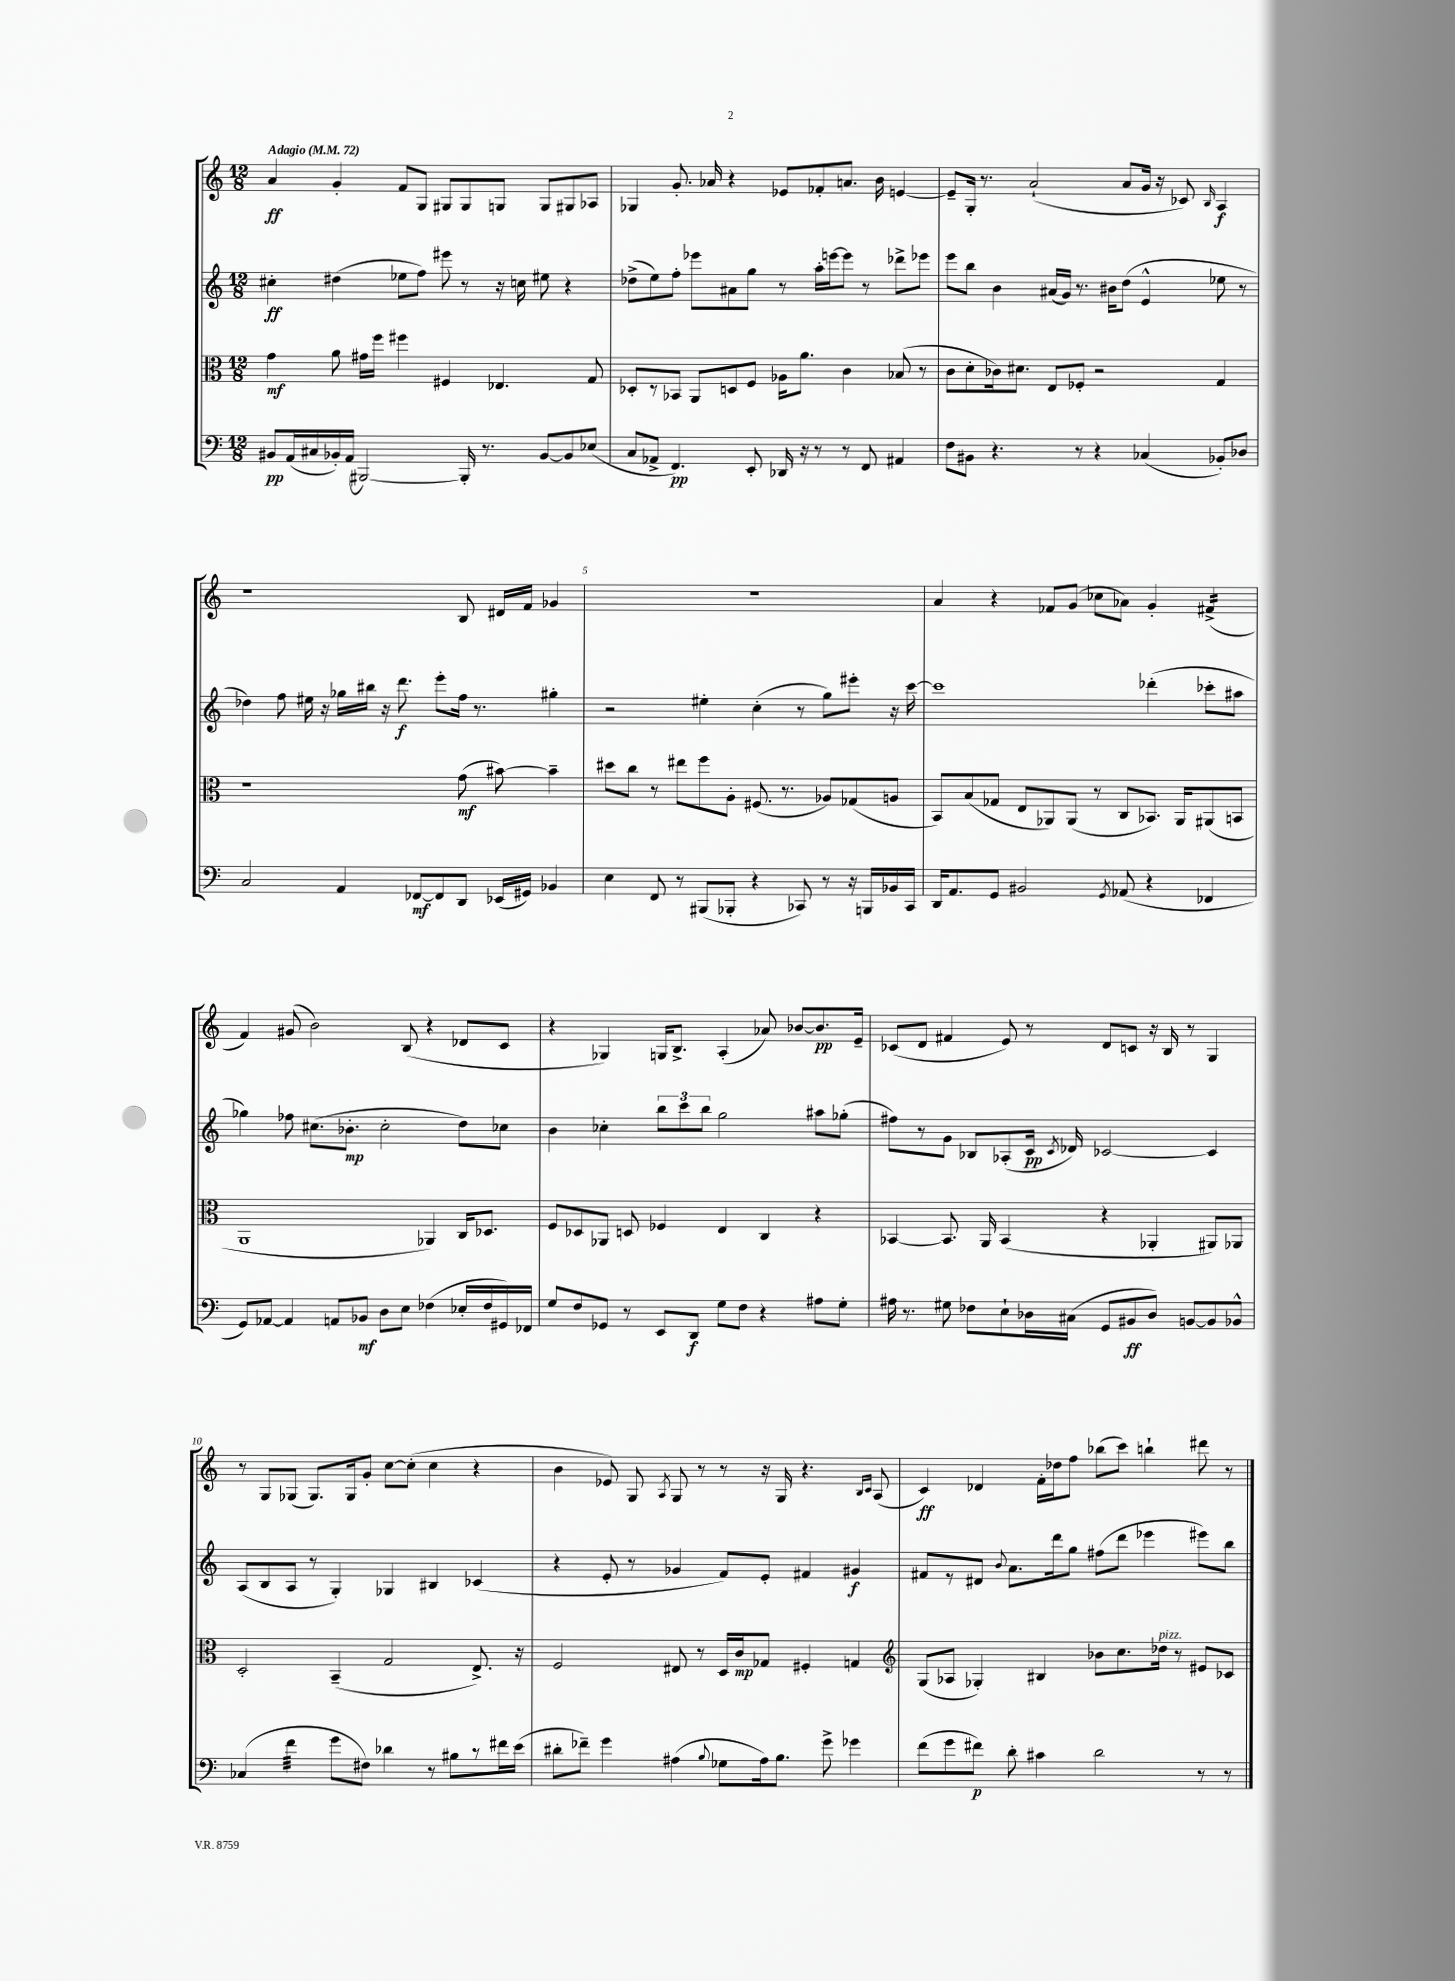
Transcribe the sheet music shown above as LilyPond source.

<<
\new StaffGroup <<
\new Staff = "s0" {
    \clef treble \key c \major \numericTimeSignature \time 12/8 \tempo "Adagio" 4 = 72
    \autoBeamOff a'4\ff g'4-. f'8[ g8] gis8[ gis8 g8] g8[ gis8 aes8] |
    ges4 g'8.-. aes'16 r4 ees'8[ fes'8-. a'8.] b'16 e'4~ |
    e'8[-- g16]-. r8. a'2-!( a'8[ g'16] r16 ces'8) \grace { b16 } a4\f |
    r1 b8 dis'16[ f'16] ges'4 |
    R1. |
    a'4 r4 fes'8[ g'8]( ces''8[ aes'8]) g'4-. fis'4:16->( |
    f'4) gis'8( b'2) b8( r4 des'8[ c'8] |
    r4 ges4) g16[ b8.]-> a4-.( aes'8) bes'8[~ bes'8.\pp e'16]-- |
    ces'8[( d'8] fis'4 e'8) r8 d'8[ c'8] r16 b16 r8 g4 |
    r8 g8[ ges8]( ges8.[) ges16 g'8]-. c''8[~ c''8]-.( c''4 r4 |
    b'4 ees'8) g8 \acciaccatura { a8 } g8 r8 r8 r16 g16 r4. \grace { b16[ c'16] } a8( |
    c'4\ff) des'4 f'16[-. des''16 f''8] bes''8[( c'''8]) b''4-! dis'''8 r8 \bar "|." |
}
\new Staff = "s1" {
    \clef treble \key c \major \numericTimeSignature \time 12/8
    \autoBeamOff cis''4-.\ff dis''4( ees''8[ f''8]) eis'''8 r8 r16 c''16 eis''8 r4 |
    des''8[->( e''8) f''8]-. ees'''8[ ais'8 g''8] r8 a''16[-. e'''16~ e'''8] r8 des'''8[-> ees'''8] |
    e'''8[ b''8] b'4 ais'16[( g'16]) r8. bis'16[ d''8]( e'4-^ ees''8 r8 |
    des''4) f''8 eis''16 r16 ges''16[ bis''16] r16 d'''8.\f e'''8[-. f''16] r8. gis''4-. |
    r2 eis''4-. c''4-.( r8 g''8[) eis'''8]-. r16 c'''16~ |
    c'''1 des'''4-.( ces'''8[-. ais''8] |
    ges''4) fes''8 cis''8.[( bes'8.]-.\mp cis''2-. d''8[) ces''8] |
    b'4 ces''4-. \tuplet 3/2 { b''8[ c'''8 b''8] } g''2 ais''8[ ges''8]-.( |
    fis''8[) r8 g'8] bes8[ aes8-.( c'16]\pp \acciaccatura { c'8 } des'16) ces'2~ ces'4 |
    a8[( b8 a8] r8 g4-.) ges4 bis4 ces'4( |
    r4 e'8-. r8 ges'4 f'8[) e'8]-. fis'4 gis'4\f |
    fis'8[ r8 dis'8] \appoggiatura { b'8 } a'8.[ d'''16 g''8] fis''8[( d'''8] ees'''4 eis'''8[) b''8] \bar "|." |
}
\new Staff = "s2" {
    \clef alto \key c \major \numericTimeSignature \time 12/8
    \autoBeamOff g'4\mf a'8 gis'16[ f''16] fis''4 fis4 ees4. g8 |
    des8[-. r8 bes,8] a,8[ d8 f8] aes16[ a'8.] c'4 bes8( r8 |
    c'8[ d'8-. ces'16) dis'8.] e8[ fes8]-. r2 g4 |
    r1 g'8\mf( bis'8~) bis'4-- |
    dis''8[ c''8] r8 eis''8[ f''8 a8]-. fis8.( r8. aes8[) ges8( a8] |
    b,8[) b8( ges8] e8[ aes,8) aes,8]( r8 c8[ bes,8.]) aes,16[ ais,8( b,8] |
    a,1 aes,4) c16[ des8.] |
    f8[ des8 aes,8] d8 fes4 e4 c4 r4 |
    bes,4~ bes,8. a,16 bes,4( r4 aes,4-. ais,8[) aes,8] |
    d2-. b,4--( g2 e8.->) r16 |
    f2 eis8 r8 d16[ c'16\mp ges8] fis4-. g4 |
    \clef treble g8[( aes8] ges4-.) bis4 bes'8[ c''8. des''16]^\markup { \italic "pizz." } r8 eis'8[ ces'8] \bar "|." |
}
\new Staff = "s3" {
    \clef bass \key c \major \numericTimeSignature \time 12/8
    \autoBeamOff bis,8[\pp a,16( cis16 bes,16-.) a,16]( bis,,2~) bis,,16-. r8. bes,8[~ bes,8 ees8]( |
    c8[ aes,8]-> f,4.\pp) e,8-. des,16 r16 r8 r8 f,8 ais,4 |
    f8[ bis,8] r4. r8 r4 ces4( bes,8[-.) des8] |
    c2 a,4 fes,8[~\mf fes,8 d,8] ees,16[( gis,16]) bes,4 |
    e4 f,8 r8 bis,,8[( bes,,8]-. r4 ces,8) r8 r16 b,,16[ bes,16 ces,16] |
    d,16[ a,8. g,8] bis,2 \acciaccatura { g,8 } aes,8( r4 fes,4 |
    g,8[) aes,8]~ aes,4 a,8[ bes,8]\mf d8[ e8] fes4( ees16[-. fes16 gis,16) fes,16] |
    g8[ f8 ges,8] r8 e,8[ d,8]\f g8[ f8] r4 ais8[ g8]-. |
    ais16 r8. gis8 fes8[ e8-! des16 cis16]( g,8[ bis,8\ff des8]) b,8[~ b,8 bes,8]-^ |
    ces4( f'4:32 g'8[ fis8]) des'4 r8 bis8[ r8 fis'16 e'16]( |
    dis'8[-. fes'8]--) g'4 ais4( \appoggiatura { b8 } ges8[ ais16) b8.] g'8-> ges'4 |
    f'8[( g'8 fis'8]\p) d'8-. cis'4 d'2 r8 r8 \bar "|." |
}
>>
>>
\layout { \context { \Score \override BarNumber.break-visibility = ##(#f #t #t) barNumberVisibility = #(every-nth-bar-number-visible 5) } }
